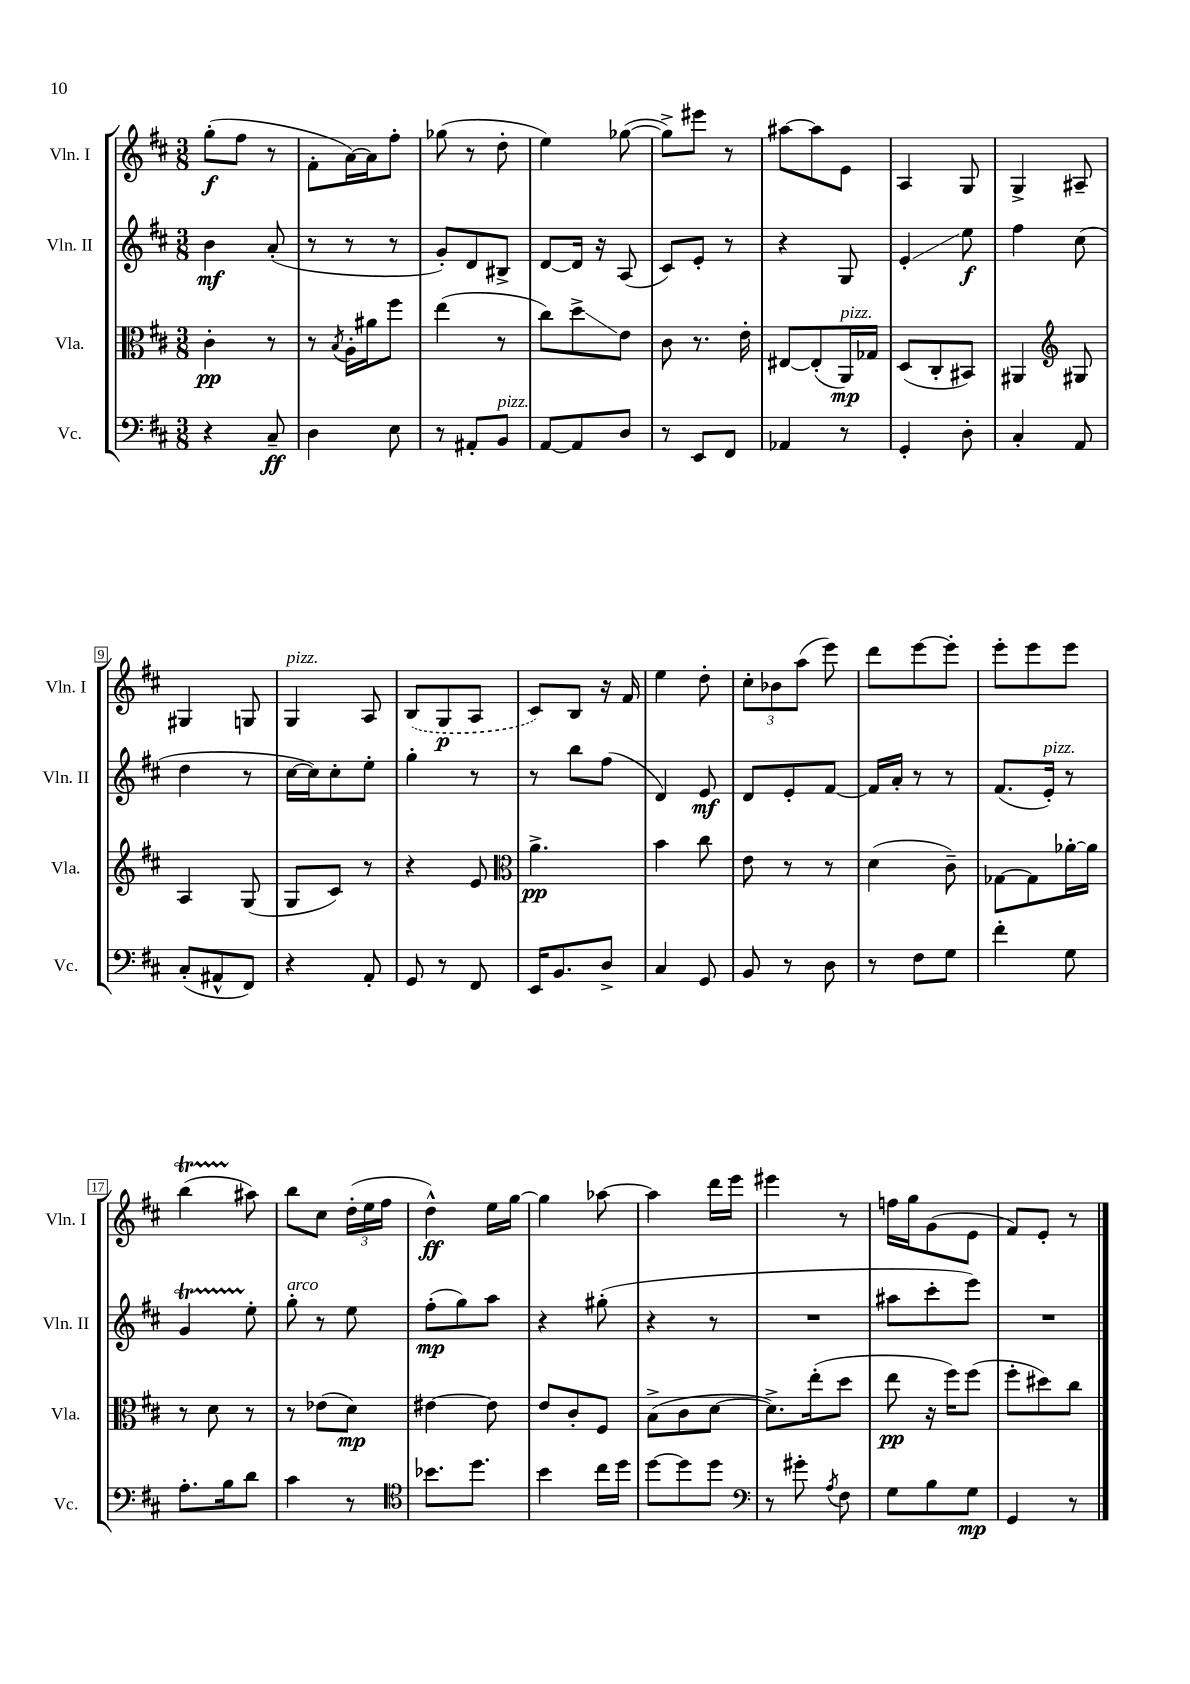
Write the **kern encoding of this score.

**kern	**kern	**kern	**kern
*staff4	*staff3	*staff2	*staff1
*clefF4	*clefC3	*clefG2	*clefG2
*k[f#c#]	*k[f#c#]	*k[f#c#]	*k[f#c#]
*M3/8	*M3/8	*M3/8	*M3/8
4r	4c#'	4b	(8gg'
.	.	.	8ff#
8C#~	8r	(8a'	8r
=	=	=	=
4D	8r	8r	8f#'
.	8qB	.	.
.	16A'	8r	[16a)
.	16a#	.	16a]
8E	8ff#	8r	8ff#'
=	=	=	=
8r	(4ee	8g')	(8gg-
8AA#'	.	8d	8r
8BB	8r	8B#^	8dd'
=	=	=	=
[8AA	8cc#)	[8d	4ee)
8AA]	8dd^	16d]	.
.	.	16r	.
8D	8e	(8A	([8gg-
=	=	=	=
8r	8c#	8c#)	8gg-^])
8EE	8.r	8e'	8eee#
8FF#	.	8r	8r
.	16e'	.	.
=	=	=	=
4AA-	[8E#	4r	[8aa#
.	(8E#']	.	8aa#]
8r	16AA)	8G	8e
.	16G-	.	.
=	=	=	=
4GG'	(8D	4e'	4A
.	8C#'	.	.
8D'	8BB#)	8ee	8G
=	=	=	=
4C#'	4AA#	4ff#	4G^
*	*clefG2	*	*
8AA	8G#	(8cc#	8A#~
=	=	=	=
(8C#'	4A	4dd	4G#
8AA#^^	.	.	.
8FF#)	(8G	8r	8G
=	=	=	=
4r	8G	[16cc#	4G
.	.	16cc#])	.
.	8c#)	8cc#'	.
8AA'	8r	8ee'	8A
=	=	=	=
8GG	4r	4gg'	(8B
8r	.	.	8G
8FF#	8e	8r	8A
=	=	=	=
*	*clefC3	*	*
16EE	4.a^	8r	8c#)
8.BB	.	.	.
.	.	8bb	8B
8D^	.	(8ff#	16r
.	.	.	16f#
=	=	=	=
4C#	4b	4d)	4ee
8GG	8cc#	8e	8dd'
=	=	=	=
8BB	8e	8d	12cc#'
.	.	.	12b-
8r	8r	8e'	.
.	.	.	(12aa
8D	8r	[8f#	8eee)
=	=	=	=
8r	(4d	16f#]	8ddd
.	.	16a'	.
8F#	.	8r	[8eee
8G	8c#~)	8r	8eee']
=	=	=	=
4f#'	[8G-	(8.f#	8eee'
.	8G-]	.	8eee
.	.	16e')	.
8G	[16a-'	8r	8eee
.	16a-]	.	.
=	=	=	=
8.A'	8r	4g	(4bb
.	8d	.	.
16B	.	.	.
8d	8r	8ee'	8aa#)
=	=	=	=
4c#	8r	8gg'	8bb
.	(8e-	8r	8cc#
8r	8d)	8ee	(24dd'
.	.	.	24ee
.	.	.	24ff#
=	=	=	=
*clefC4	*	*	*
8.b-	[4e#	(8ff#'	4dd^^)
.	.	8gg)	.
8.dd	.	.	.
.	8e#]	8aa	16ee
.	.	.	[16gg
=	=	=	=
4b	8e	4r	4gg]
.	8c#'	.	.
16cc#	8F#	(8gg#'	[8aa-
16dd	.	.	.
=	=	=	=
[8dd	(8B^	4r	4aa-]
8dd]	8c#	.	.
8dd	[8d	8r	16ddd
.	.	.	16eee
=	=	=	=
*clefF4	*	*	*
8r	8.d^])	4.r	4eee#
8g#'	.	.	.
.	(16ee'	.	.
8qA	.	.	.
8F#	8dd	.	8r
=	=	=	=
8G	8ee	8aa#	16ff
.	.	.	16gg
8B	16r	8ccc#'	(8g
.	16ff#)	.	.
8G	(8ff#	8eee)	8e
=	=	=	=
4GG	8ff#'	4.r	8f#)
.	8dd#)	.	8e'
8r	8cc#	.	8r
==	==	==	==
*-	*-	*-	*-
